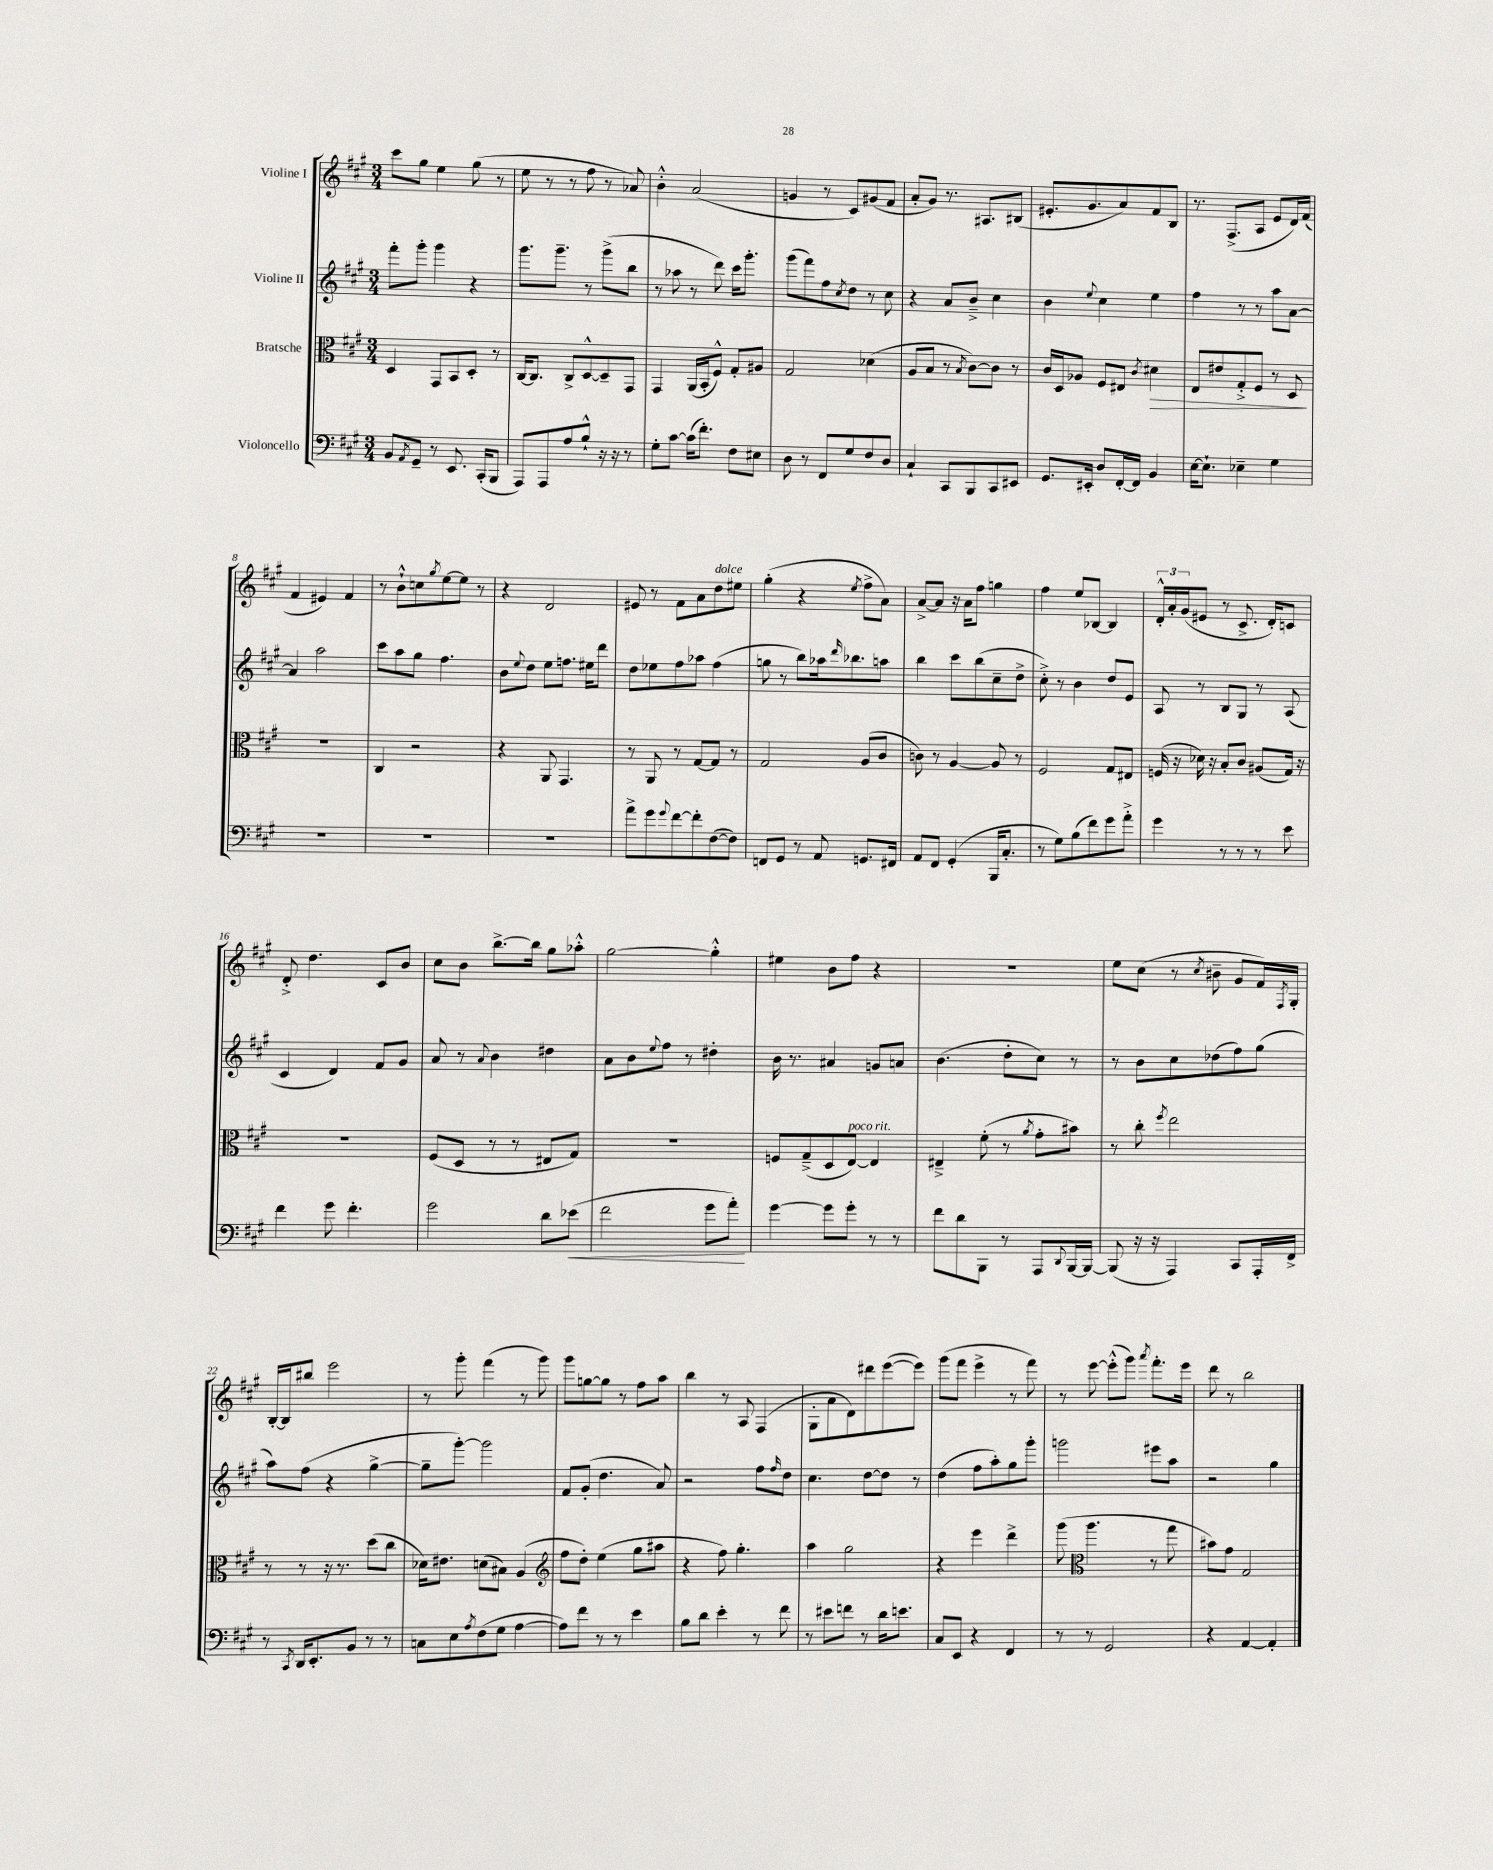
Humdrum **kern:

**kern	**kern	**kern	**kern
*staff4	*staff3	*staff2	*staff1
*clefF4	*clefC3	*clefG2	*clefG2
*k[f#c#g#]	*k[f#c#g#]	*k[f#c#g#]	*k[f#c#g#]
*M3/4	*M3/4	*M3/4	*M3/4
8BB	4D	8fff#'	8ccc#
8qAA	.	.	.
8GG#~	.	8ggg#'	8gg#
8r	8GG#	4ggg#	4ee
8.EE	8BB	.	.
.	8D'	4r	(8gg#
(16CC#'	.	.	.
8BBB	8r	.	8r
=	=	=	=
8AAA)	[16C#	8.ggg#	8ee
.	8.C#]	.	.
8AAA	.	.	8r
.	.	8.ggg#~	.
8A	8C#^	.	8r
8B`^^	[8D^^	8r	8ff#
16r	8D~]	(8ggg#^	8r
16r	.	.	.
8r	8GG#	8bb	8a-)
=	=	=	=
8G#'	4GG#	8r	4b'^^
[8c#	.	8aa-	.
(16c#]	(16AA	8r	(2a
8.f#')	16BB'	.	.
.	8F#^^)	8ddd)	.
8F#	8G#'	16ccc#	.
.	.	8.ggg#'	.
8E#	8A#	.	.
=	=	=	=
8D	2G#	(8ggg#	4g
8r	.	8fff#)	.
8FF#	.	8ff#	8r
.	.	8qcc#	.
8G#	.	8dd	8c#)
8F#	(4d-	8r	(8g#
8D	.	8cc#	8f#
=	=	=	=
4C#`	8A	4r	8a'
.	8B	.	8g#)
8CC#	8r	8a	8.r
.	8qB	.	.
8BBB	[8c#)	8b~^	.
.	.	.	8.A#
8CC#	8c#]	4cc#	.
8EE#	8r	.	(8B#
=	=	=	=
8.GG#	16c#	4b	8.e#'
.	16D	.	.
.	8A-	.	.
16EE#'	.	.	8.g#
.	.	8qqee	.
8D	8F#	4cc#	.
[16FF#'	8E#	.	8a)
16FF#]	.	.	.
.	8qc#	.	.
4BB	4d#	4ee	8f#
.	.	.	8B
=	=	=	=
[16E	8E	4ff#	8.r
8.E`]	.	.	.
.	8e#	.	.
.	.	.	(8.F#^
4E-~	8G#'^	8r	.
.	8F#	8r	8A
4G#	8r	8aa	8e
.	8D	[8a	16d)
.	.	.	(16f#
=	=	=	=
2.r	2.r	4a]	4f#
.	.	2aa	4e#)
.	.	.	4f#
=	=	=	=
2.r	4C#	8ccc#	8r
.	.	8aa	8b`^^
.	2r	8gg#	8cc
.	.	.	8qgg#
.	.	4.ff#	[8ee
.	.	.	8ee]
.	.	.	8r
=	=	=	=
2.r	4r	8b	4r
.	.	8qqee	.
.	.	8dd	.
.	8AA	8ee	2d
.	4.GG#	8.ff	.
.	.	16ee#	.
.	.	8ddd	.
=	=	=	=
8a^	8r	8dd	8e#
8g#	8AA	8ee-	8r
8qqg#	.	.	.
[8f#	8r	8ff#	8f#
8f#']	[8G#	8aa-	8a
([8F#	8G#]	(4ff#	8dd
8F#])	8r	.	8ee#
=	=	=	=
8FF	2G#	8gg	(4gg#'
8GG#	.	8r	.
8r	.	8bb)	4r
8AA	.	16aa-	.
.	.	16qqddd	.
.	.	8.bb-	.
.	.	.	8qee
8.GG	(8A	.	8ff#^
.	8c#	8aa	8a)
16FF#	.	.	.
=	=	=	=
8AA	8c)	4bb	[8a^
8FF#	8r	.	8a]
(4GG#'	[4A	8ccc#	16r
.	.	.	16a
.	.	(8bb	8ff#
16BBB	8A]	8cc#~	4gg
8.C#'	.	.	.
.	8r	8dd^	.
=	=	=	=
8r	2F#	8cc#'^)	4ff#
8G#)	.	8r	.
(8B	.	4b	8ee
8f#)	.	.	[8B-
8g#	8G#	8dd	4B-]
8a'^	8E#	8e	.
=	=	=	=
4g#	(16F	8A	24d'^^
.	.	.	24a'
.	16r	.	.
.	.	.	(24g#
.	16d-)	8r	8e#
.	16r	.	.
8r	8B'	8B	8r
8r	8c#	8G#	8.c#^
8r	(8A#	8r	.
.	.	.	16d')
8e	16G#)	(8A	8c
.	16r	.	.
=	=	=	=
4f#	2.r	4c#	8d'^
.	.	.	4.dd
8g#	.	4d)	.
4.f#'	.	.	.
.	.	8f#	8c#
.	.	8g#	8b
=	=	=	=
2g#	(8F#	8a	8cc#
.	8D	8r	8b
.	.	8qqa	.
.	8r	4b	[8.bb^
.	8r	.	.
.	.	.	16bb]
8d	8E#	4dd#	8gg#
(8e-	8G#)	.	8aa-'^^
=	=	=	=
2f#	2.r	8a	[2gg#
.	.	8b	.
.	.	8qqee	.
.	.	8ff#	.
.	.	8r	.
8g#	.	4dd#'	4gg#'^^]
8a')	.	.	.
=	=	=	=
[4g#	8F	16b	4ee#
.	.	8.r	.
.	(8G#~^	.	.
8g#]	8D	4a#	8b
8g#'	[8E)	.	8ff#
8r	4E]	8g	4r
8r	.	8a	.
=	=	=	=
8f#	4E#~^	(4.b	2.r
8d	.	.	.
8BBB	(8f#'	.	.
8r	8r	8dd'	.
.	8qa	.	.
8AAA	8g#'	8cc#)	.
8qqDD	.	.	.
[16BBB	8b#)	8r	.
16BBB_	.	.	.
=	=	=	=
(8BBB]	8r	8r	8ee
16r	8cc#'	8b	(8cc#
16r	.	.	.
.	8qff#	.	.
4AAA)	2ee	8cc#	8r
.	.	.	8qcc#
.	.	(8dd-	8b#~
8CC#	.	8ff#)	8g#
16AAA'	.	(8gg#	16f#)
.	.	.	8qF#
16FF#^	.	.	16G#'
=	=	=	=
8r	8r	8aa)	[16B'
.	.	.	16B]
8qCC#	.	.	.
16DD	8r	(8ff#	8bb#
8.EE'	.	.	.
.	16r	4r	2eee
.	8.r	.	.
8BB	.	.	.
8r	(8dd	[4gg#^	.
8r	8cc#	.	.
=	=	=	=
8C	16d-)	8gg#~]	8r
.	8.e#	.	.
8E	.	[8ggg#')	8ggg#'
8qA	.	.	.
(8F#	(8d	2ggg#]	(4fff#
8G#	8B#)	.	.
[4A	(4A	.	8r
.	.	.	8ggg#)
=	=	=	=
*	*clefG2	*	*
8A])	8ff#	8f#	8ggg#
8f#	8dd')	(8g#'	[8gg
8r	(4ee	4.dd	8gg]
8r	.	.	8r
4e	8gg#	.	8ff#
.	8aa#	8a)	8aa
=	=	=	=
8B	4r	2r	4bb
8d	.	.	.
4e'	8ff#)	.	8r
.	4.gg#'	.	8A
8r	.	8ff#	(4F#
.	.	16qqff#	.
8f#	.	8dd	.
=	=	=	=
8r	4aa	4.cc#	8G#'
8e#	.	.	8a
8f	2gg#	.	8d)
8r	.	[8dd	8ddd#
16d	.	8dd]	([8eee
8.e	.	.	.
.	.	8r	8eee])
=	=	=	=
8C#	4r	(4dd	(8ggg#
8EE	.	.	8fff#
4r	4eee	8ff#	4eee^
.	.	8aa')	.
4FF#	4ddd^	8gg#	8r
.	.	8ggg#'	8fff#)
=	=	=	=
8r	(8ggg#	2ggg	8r
*	*clefC3	*	*
8r	4.aa	.	[8eee
2GG#	.	.	(8eee'^^]
.	.	.	8ggg#)
.	.	.	8qaaa
.	8r	8eee#	8.fff#'
.	8gg#	8aa	.
.	.	.	16eee
=	=	=	=
4r	8b#)	2r	8ddd
.	8g#	.	8r
[4AA	2G#	.	2bb
4AA']	.	4gg#	.
==	==	==	==
*-	*-	*-	*-
